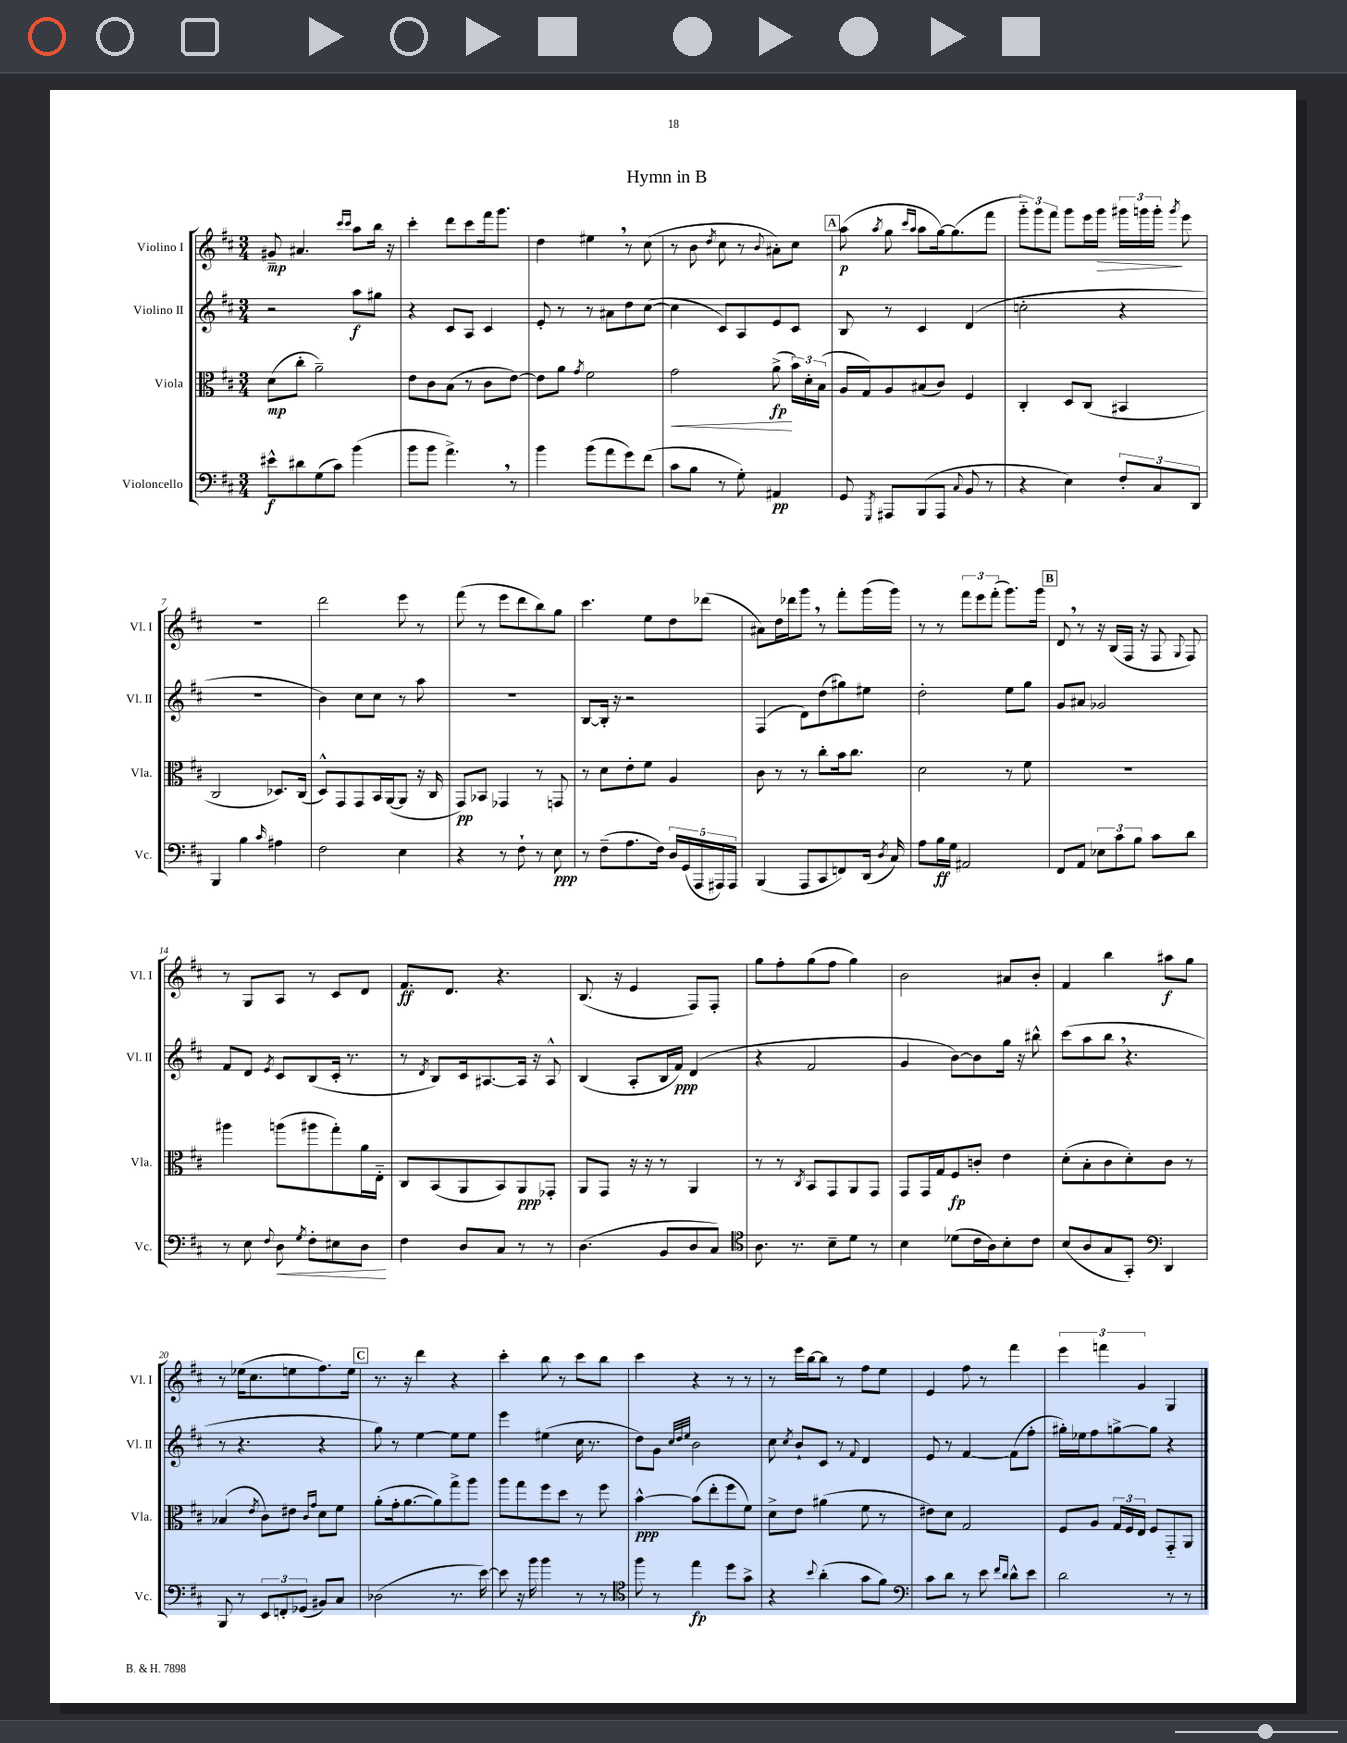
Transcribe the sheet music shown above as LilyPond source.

\header { title = "Hymn in B" }
<<
\new StaffGroup <<
\new Staff = "s0" \with { instrumentName = "Violino I" shortInstrumentName = "Vl. I" } {
    \clef treble \key d \major \numericTimeSignature \time 3/4
    \autoBeamOff gis'8--\mp ais'4. \grace { cis'''16[ cis'''16] } a''8[ b''16] r16 |
    cis'''4-. d'''8[ cis'''8 fis'''16 g'''8.] |
    d''4 eis''4 \breathe r8 cis''8( |
    r8 b'8 \acciaccatura { d''8 } cis''8 r8 \appoggiatura { b'8 } ais'8[-.) cis''8] |
    \mark \markup { \box "A" } a''8\p( \acciaccatura { a''8 } g''8 \grace { cis'''16[ a''16] } a''8[ g''16~) g''8.( fis'''8] |
    \tuplet 3/2 { g'''8[-_) g'''8 fis'''8] } g'''8[ e'''16 g'''16]\> \tuplet 3/2 { gis'''16[ g'''16 g'''16]-.\! } \acciaccatura { g'''8 } e'''8 |
    R2. |
    d'''2 e'''8 r8 |
    fis'''8( r8 e'''8[ d'''8 b''8) g''8] |
    cis'''4. e''8[ d''8 des'''8]( |
    ais'8[) d''16 des'''16 g'''8] \breathe r8 fis'''8[-. g'''16( g'''16]) |
    r8 r8 \tuplet 3/2 { fis'''8[ e'''8 fis'''8]-.( } g'''8.[) g'''16] |
    \mark \markup { \box "B" } d'8 \breathe r8 r16 b16[( fis16] r16 fis8 \appoggiatura { g8 } fis8) |
    r8 g8[ a8] r8 cis'8[ d'8] |
    fis'8.[\ff d'8.] r4. |
    b8.( r16 e'4 fis8[) fis8]-. |
    g''8[ fis''8-. g''8( fis''8] g''4) |
    b'2 ais'8[ b'8]-. |
    fis'4 b''4 ais''8[\f g''8] |
    r8 ees''16[( cis''8. e''8 fis''8.) e''16] |
    \mark \markup { \box "C" } r8. r16 d'''4 r4 |
    cis'''4-. b''8 r8 cis'''8[ b''8] |
    cis'''4 r4 r8 r8 |
    r8 e'''16[ b''16~ b''8] r8 fis''8[ e''8] |
    e'4 fis''8 r8 fis'''4 |
    \tuplet 3/2 { e'''4 f'''4 g'4 } g4 \bar "|." |
}
\new Staff = "s1" \with { instrumentName = "Violino II" shortInstrumentName = "Vl. II" } {
    \clef treble \key d \major \numericTimeSignature \time 3/4
    \autoBeamOff r2 a''8[\f gis''8] |
    r4 cis'8[ a8] cis'4 |
    e'8-. r8 r8 ais'8[ d''8 cis''8]~( |
    cis''4 cis'8[) a8 e'8 cis'8] |
    \mark \markup { \box "A" } b8 r8 cis'4 d'4( |
    c''2-. r4 |
    R2. |
    b'4) cis''8[ cis''8] r8 a''8 |
    R2. |
    b8[~ b16]-. r16 r2 |
    fis4( d'8[) d''8( gis''8) eis''8] |
    d''2-. e''8[ g''8] |
    \mark \markup { \box "B" } g'8[ ais'8] ges'2 |
    fis'8[ d'8] \acciaccatura { e'8 } cis'8[ b8( cis'16]-. r8. |
    r8 \acciaccatura { d'8 } b8[) cis'16 ais8.~ ais16] r16 ais8-^ |
    b4( a8[-. b16 fis'16]\ppp) d'4( |
    r4 fis'2 |
    g'4 b'8[~) b'8 g''16] r16 bis''8-^ |
    cis'''8[( a''8 b''8] \breathe r4. |
    r8 r4. r4 |
    \mark \markup { \box "C" } g''8) r8 e''4~ e''8[ e''8] |
    e'''4 eis''4( cis''16 r8. |
    d''8[) g'8] \grace { cis''32[ d''32 e''32] } b'2 |
    cis''8 \acciaccatura { cis''8 } b'8[-! cis'8] r8 \appoggiatura { fis'8 } d'4 |
    e'8 r8 fis'4~ fis'8[( fis''8]-. |
    gis''16[-.) ees''16 fis''8 g''8~-> g''8] r4 \bar "|." |
}
\new Staff = "s2" \with { instrumentName = "Viola" shortInstrumentName = "Vla." } {
    \clef alto \key d \major \numericTimeSignature \time 3/4
    \autoBeamOff d'8[\mp( cis''8]-. a'2--) |
    e'8[ cis'8 b8]( r8 cis'8[ e'8]~) |
    e'8[ a'8] \acciaccatura { g'8 } fis'2 |
    g'2\< a'8->\fp\!( \tuplet 3/2 { b'16[) d'16-. b16]( } |
    \mark \markup { \box "A" } a16[ g16) a8 bis8( cis'8]) fis4 |
    cis4-. d8[ cis8]( bis,4 |
    cis2 des8.[) cis16]( |
    d8[-^) g,8 g,8 b,16 a,16~( a,8] r16 cis16 |
    g,8[\pp) bes,8] ges,4 r8 g,8 |
    r8 d'8[ e'8-. fis'8] a4 |
    cis'8 r8 r8 cis''8[-. b'16 cis''8.] |
    d'2 r8 fis'8 |
    \mark \markup { \box "B" } R2. |
    ais''4 a''8[( ais''8 g''8-.) a'16 e16]-_ |
    cis8[ b,8( a,8 b,8) a,8\ppp ges,8]-. |
    a,8[ g,8] r16 r16 r8 a,4 |
    r8 r8 \acciaccatura { cis8 } b,8[ g,8 a,8 g,8] |
    g,8[ g,16 g16 fis8\fp c'8]-. e'4 |
    d'8[-.( b8-. cis'8 d'8-.) cis'8] r8 |
    bes4( \acciaccatura { e'8 } cis'8[) eis'8] \grace { cis'16[ g'16] } d'8[ fis'8] |
    \mark \markup { \box "C" } a'8[-.( g'16-. a'8.~ a'8) g''8-> a''8] |
    a''8[ g''8 fis''8 d''8] r8 fis''8 |
    b'4~-^\ppp b'8[( e''8-. fis''8 fis'8]) |
    d'8[-> e'8] ais'4( fis'8 r8 |
    eis'8[) d'8] g2 |
    fis8[ a8] \tuplet 3/2 { g16[ fis16 e16] } fis8[ g,8-_ a,8] \bar "|." |
}
\new Staff = "s3" \with { instrumentName = "Violoncello" shortInstrumentName = "Vc." } {
    \clef bass \key d \major \numericTimeSignature \time 3/4
    \autoBeamOff eis'8[-^\f dis'8 g8( cis'8]) b'4( |
    b'8[ b'8] a'4.->) \breathe r8 |
    b'4 b'8[( a'8 g'8) fis'8]( |
    cis'8[ b8] r8 g8-.) ais,4\pp |
    \mark \markup { \box "A" } g,8 \acciaccatura { g,,8 } ais,,8[ b,,8( ais,,8] \appoggiatura { cis8 } b,8 r8 |
    r4 e4) \tuplet 3/2 { fis8[-. cis8 d,8] } |
    b,,4 b4 \grace { cis'16 } ais4 |
    fis2 e4 |
    r4 r8 fis8-! r8 e8\ppp |
    r8 fis8[--( a8. fis16]) \tuplet 5/4 { d16[ g,16( a,,16 ais,,16) ais,,16] } |
    b,,4( a,,8[ cis,8 f,8) d,16]( \acciaccatura { d8 } cis16) |
    a8[ b16\ff g16] ais,2 |
    \mark \markup { \box "B" } fis,8[ a,8] \tuplet 3/2 { ees8[ cis'8 b8] } cis'8[ d'8] |
    r8 e8 \appoggiatura { fis8 } d8\< \acciaccatura { g8 } fis8[-. eis8 d8]\! |
    fis4 d8[ cis8] r8 r8 |
    d4.( b,8[ d8 cis8]) |
    \clef tenor a8. r8. b8[-- d'8] r8 |
    b4 des'8[( cis'16 a16) b8-. cis'8] |
    b8[( a8 g8 g,8]-.) \clef bass d,4 |
    b,,8 r8 \tuplet 3/2 { e,8[ f,8-. ges,8]( } bis,8[) cis8] |
    \mark \markup { \box "C" } des2( r8. e'16~) |
    e'8 r16 b'16 b'4 r8 r8 |
    \clef tenor fis''8 r8 e''4\fp d''8[ g'8]-> |
    r4 \appoggiatura { b'8 } a'4-.( g'8[ fis'8]) |
    \clef bass cis'8[ d'8] r8 e'8 \grace { fis'16[ d'16] } d'8[-^ e'8] |
    d'2 r8 r8 \bar "|." |
}
>>
>>
